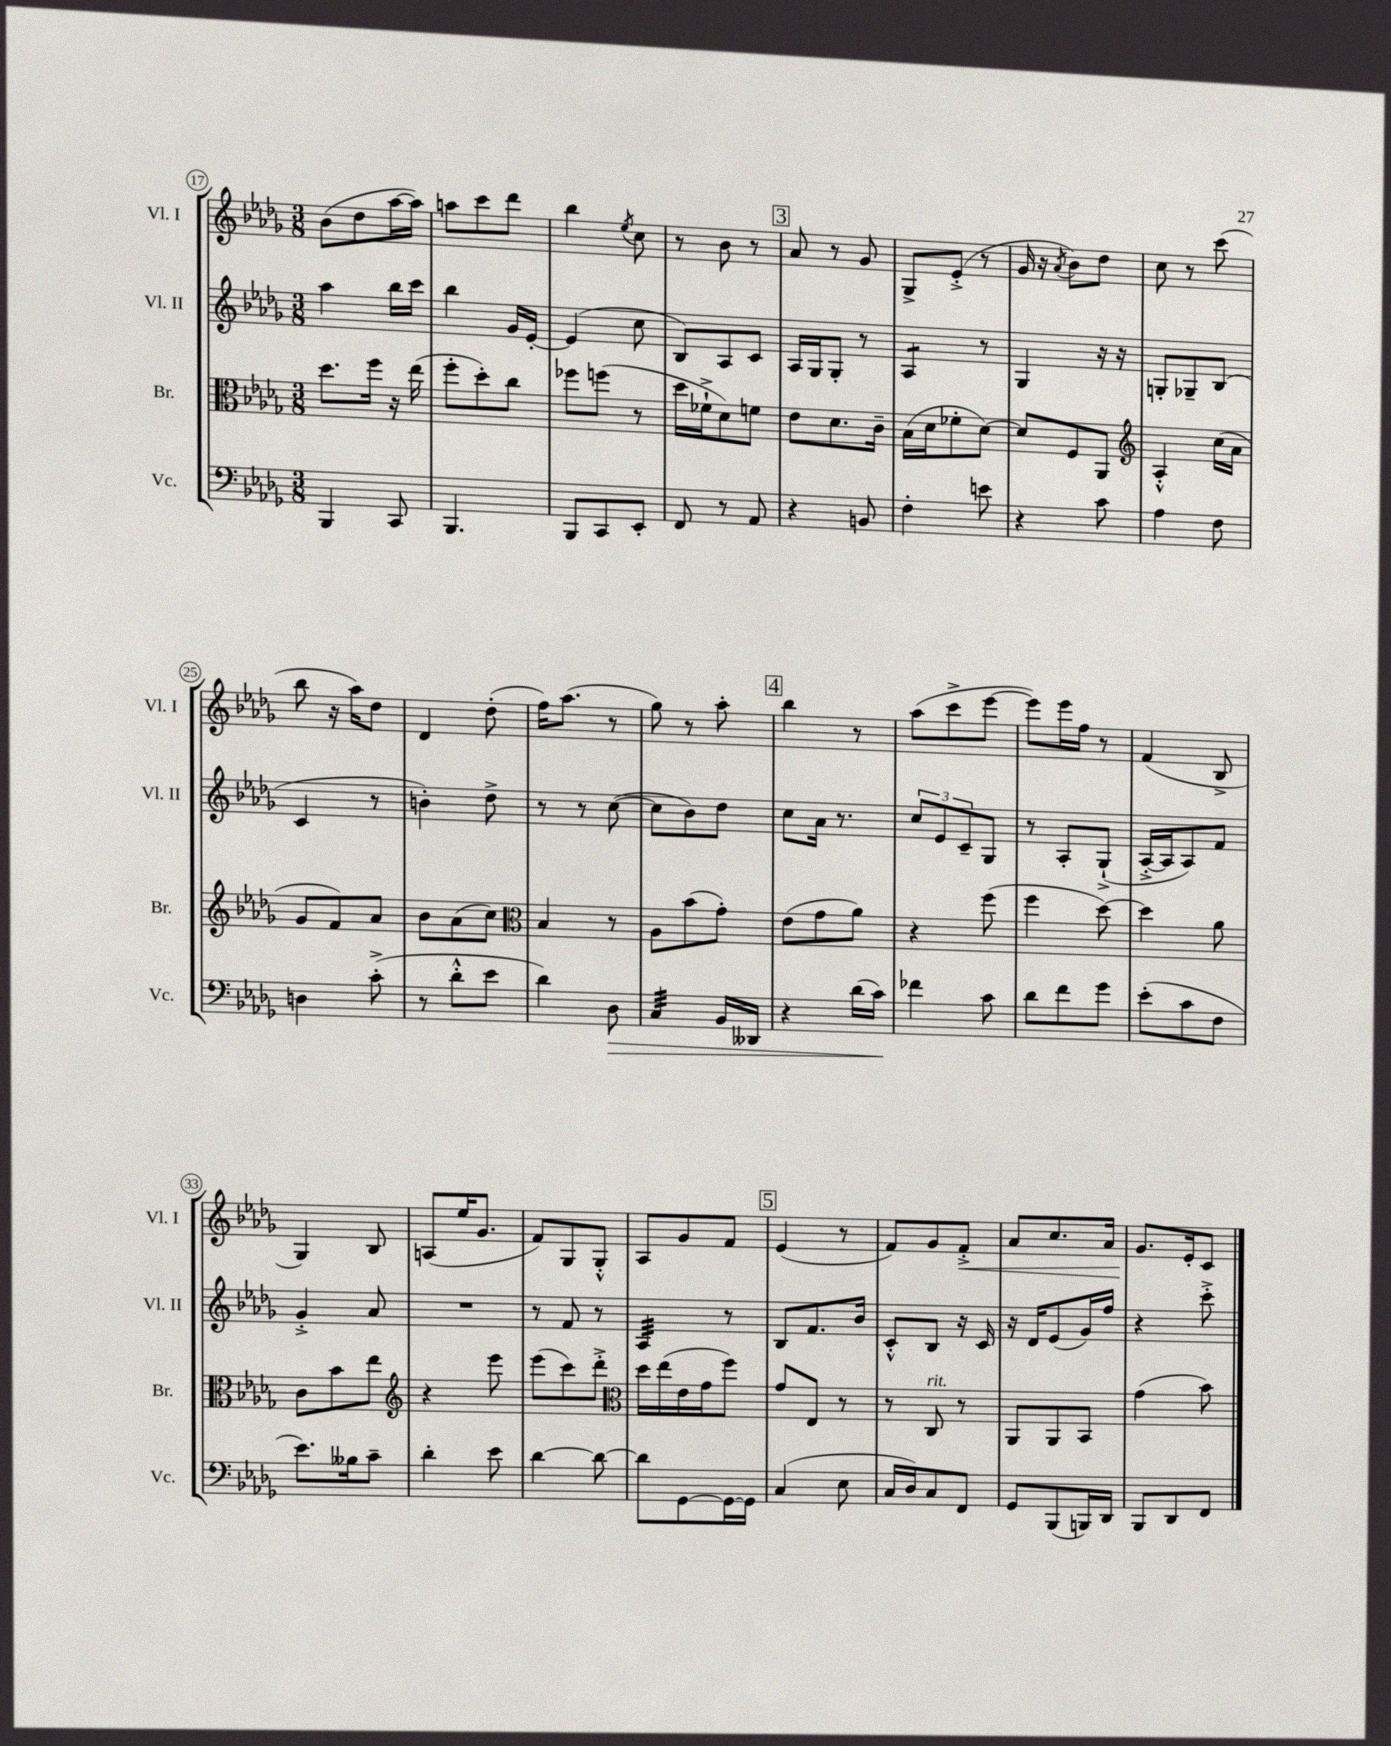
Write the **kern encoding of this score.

**kern	**kern	**kern	**kern
*staff4	*staff3	*staff2	*staff1
*clefF4	*clefC3	*clefG2	*clefG2
*k[b-e-a-d-g-]	*k[b-e-a-d-g-]	*k[b-e-a-d-g-]	*k[b-e-a-d-g-]
*M3/8	*M3/8	*M3/8	*M3/8
4BBB-	8.dd-	4aa-	(8b-
.	.	.	8dd-
.	16ff	.	.
8CC	16r	16bb-	[16aa-
.	(16ee-	16ccc	16aa-])
=	=	=	=
4.BBB-	8ff'	4bb-	8aa
.	8dd-')	.	8ccc
.	8cc	16g-	8ddd-
.	.	[16e-'	.
=	=	=	=
8BBB-	8ff-	(4e-]	4bb-
8CC	(8ff	.	.
.	.	.	8qee-
8EE-'	8r	8cc	8cc
=	=	=	=
8FF	16dd-	8B-)	8r
.	16f-`^	.	.
8r	8d-)	8A-	8b-
8AA-	8f	8c	8r
=	=	=	=
4r	8e-	16A-	8a-
.	.	16G-	.
.	8.d-	8G-'	8r
8BB	.	8r	8g-
.	16c~	.	.
=	=	=	=
4F'	(16B-	4A-	8G-^
.	16d-	.	.
.	8f-'	.	(8e-'^
8e	[8d-)	8r	8r
=	=	=	=
4r	8d-]	4G-	16g-
.	.	.	16r
.	.	.	8qa-
.	8F	.	8b-)
8c	8AA-	16r	8dd-
.	.	16r	.
=	=	=	=
*	*clefG2	*	*
4A-	4A-'^^	8G'	8cc
.	.	8G-~	8r
8F	(16cc	(8B-	(8ccc
.	16a-	.	.
=	=	=	=
4D	8g-	4c	8bb-
.	8f)	.	16r
.	.	.	16aa-)
(8c'^	8a-	8r	8dd-
=	=	=	=
8r	8b-	4b')	4d-
8d-'^^	(8a-	.	.
8e-	8cc)	8dd-^	(8dd-'
=	=	=	=
*	*clefC3	*	*
4d-)	4B-	8r	16ff)
.	.	.	(8.aa-
.	.	8r	.
8D-	8r	([8cc	8r
=	=	=	=
4C	8A-	8cc]	8gg-)
.	(8b-	8b-)	8r
16BB-	8g-')	8dd-	8aa-'
16DD--	.	.	.
=	=	=	=
4r	(8e-	8cc	4bb-
.	8g-	16a-	.
.	.	8.r	.
(16d-	8a-)	.	8r
16c)	.	.	.
=	=	=	=
4f-	4r	12cc	(8aa-
.	.	12e-	.
.	.	.	8ccc^
.	.	12c~	.
8c	(8ff	8G-	[8eee-
=	=	=	=
8d-	4ff	8r	8eee-])
8f	.	8A-'	16eee-
.	.	.	16ff
8g-	[8dd-)	(8G-`^	8r
=	=	=	=
(8e-'	4dd-]	[16A-'^	(4f
.	.	16A-]	.
8c	.	8A-)	.
8F	8a-	8f	8B-^
=	=	=	=
8.e-)	8c	4g-'^	4G-)
.	8b-	.	.
16B--	.	.	.
8c~	8ee-	8a-	8B-
=	=	=	=
*	*clefG2	*	*
4d-'	4r	4.r	(8A
.	.	.	16ee-
.	.	.	8.g-
8e-	8eee-	.	.
=	=	=	=
[4d-	(8eee-	8r	8f)
.	8ccc)	8f	8G-
8d-_	8ddd-'^	8r	8G-'^^
=	=	=	=
*	*clefC3	*	*
8d-]	16dd-	4A-	8A-
.	(16ee-	.	.
[8GG-	16e-	.	8g-
.	16g-	.	.
16GG-_	8ff)	8r	8f
16GG-]	.	.	.
=	=	=	=
(4C	8g-	8B-	(4e-
.	8E-	8.f	.
8E-	8r	.	8r
.	.	16b-	.
=	=	=	=
16C	8r	8c'^^	8f)
16D-)	.	.	.
8C	8C	8B-	8g-
8FF	8r	16r	8f'^
.	.	16c	.
=	=	=	=
8GG-	8AA-	16r	8a-
.	.	16d-	.
(8BBB-	8AA-	(8e-	8.cc
16BBB)	8BB-	16g-)	.
16DD-	.	16ff	16a-
=	=	=	=
8BBB-	(4g-	4r	8.g-
8DD-	.	.	.
.	.	.	16e-'
8FF	8b-)	8ccc'^	8c
==	==	==	==
*-	*-	*-	*-
